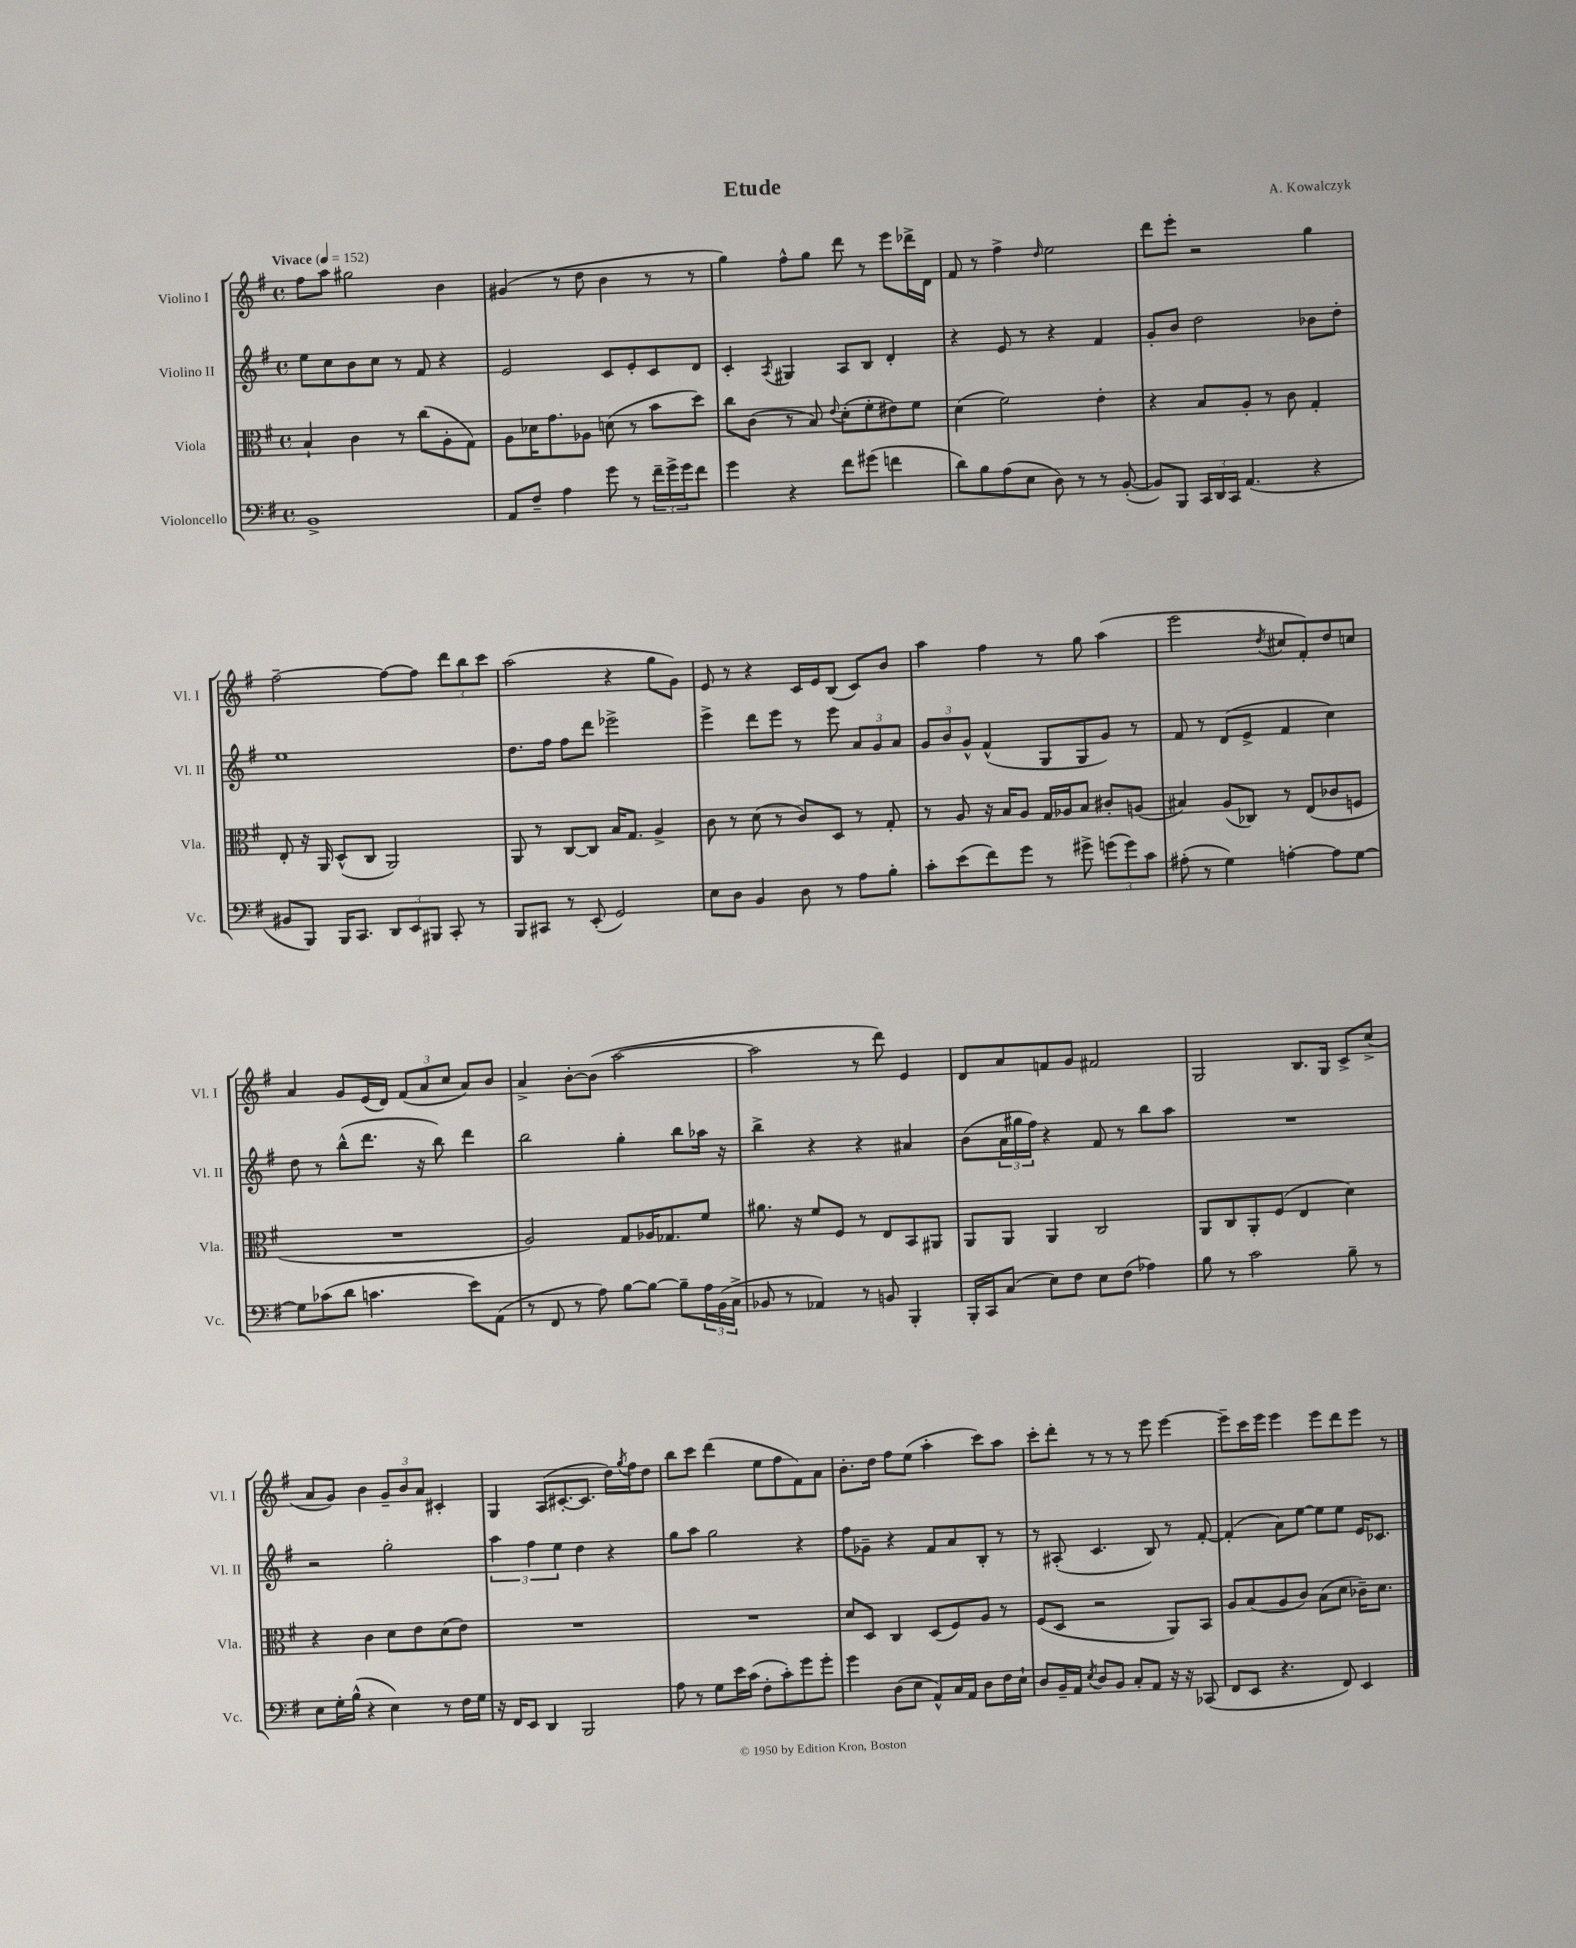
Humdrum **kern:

**kern	**kern	**kern	**kern
*staff4	*staff3	*staff2	*staff1
*clefF4	*clefC3	*clefG2	*clefG2
*k[f#]	*k[f#]	*k[f#]	*k[f#]
*M4/4	*M4/4	*M4/4	*M4/4
*met(c)	*met(c)	*met(c)	*met(c)
*MM152	*MM152	*MM152	*MM152
1BB^	4B`	8ee	8ff#
.	.	8cc	8aa
.	4c	8b	2gg#
.	.	8cc	.
.	8r	8r	.
.	(8cc	8f#	.
.	8A'	4r	4b
.	8G)	.	.
=	=	=	=
8AA	8A	2e	(4g#
8F#~	16d-	.	.
.	8.g	.	.
4A	.	.	8r
.	8A-	.	8dd
8g	(8d	8c	4b
8r	8r	8e'	.
24f#~	8b	8c	8r
24g^	.	.	.
24g	.	.	.
8f#	8dd)	8d	8r
=	=	=	=
4g	8cc	4c'	4gg)
.	(8c	.	.
.	.	8qA	.
4r	8r	4G#	8ff#^^
.	8B)	.	8gg
.	8qqe	.	.
8f#	(8d'	8A	8ddd
(8g#	8f#'	8B	8r
4f	8e#)	4d'	8eee
.	8f#	.	16ddd-^
.	.	.	16d
=	=	=	=
8d)	(4d	4r	8f#
8B	.	.	8r
(8A	2f#)	8e	4ff#^
8E	.	8r	.
.	.	.	16qqdd
8D)	.	4r	2ee
8r	.	.	.
8r	4e'	4f#	.
([8BB'	.	.	.
=	=	=	=
8BB])	4r	8g'	8ddd
8BBB	.	8b	8eee'
24CC	8B	2dd	2r
24DD	.	.	.
24CC	.	.	.
(4.AA	8A'	.	.
.	8r	.	.
.	8c	.	.
4r	4G'	8b-	4gg
.	.	8dd'	.
=	=	=	=
8BB#	8E'	1ee	[2ff#~
8BBB)	16r	.	.
.	16AA	.	.
16BBB	(8D^^	.	.
8.CC	.	.	.
.	8C	.	.
12DD	2AA)	.	8ff#_
12EE	.	.	.
.	.	.	8ff#]
12BBB#	.	.	.
8CC'	.	.	12ddd
.	.	.	12bb
8r	.	.	.
.	.	.	12ccc
=	=	=	=
8BBB	8AA	8.dd	(2aa
8CC#	8r	.	.
.	.	16ff#	.
8r	[8C	8ff#	.
(8EE'	8C]	8ddd	.
2GG)	16B	2eee-^	4r
.	8.G	.	.
.	4A^	.	8gg
.	.	.	8g)
=	=	=	=
8E	8c	4eee^	8e
8D	8r	.	8r
4BB	(8d	8ddd	4r
.	8r	8eee	.
8D	8c)	8r	16c
.	.	.	16e
8r	8D	8eee	(8B
8A	8r	12a	8c)
.	.	12g	.
8B'	8G'	.	8b
.	.	12a	.
=	=	=	=
8c'	8r	12g	4aa
.	.	12b	.
(8e	8A	.	.
.	.	12g^^	.
8f#)	16r	(4f#^^	4ff#
.	16B	.	.
8g	8A	.	.
8r	16G	8G	8r
.	16A-	.	.
8g#^	8B	8G	8gg
(12g	8c#'	8g)	(4aa
12g)	.	.	.
.	(8A	8r	.
12c	.	.	.
=	=	=	=
(8A#'	4B#)	8f#	2eee
8r	.	8r	.
4G)	(8A	(8d	.
.	8C-)	8e^	.
.	.	.	8qdd
[4A'	8r	4f#	8cc#
.	(8E	.	8f#')
8A]	8c-	4cc)	8dd
[8G	8F	.	8cc
=	=	=	=
8G]	1r	8dd	4a
(8c-	.	8r	.
8d	.	(8bb^^	8g
4.c	.	8.ddd	(16e
.	.	.	16d)
.	.	.	(12f#
.	.	16r	.
.	.	.	12a
.	.	8bb)	.
.	.	.	12cc
8e)	.	4ddd	8a)
(8AA	.	.	8b
=	=	=	=
8r	2A)	2bb	4a^
8FF#	.	.	.
8r	.	.	[8b'
8A)	.	.	(8b]
[8B	8G	4gg'	[2aa
8B_	16A-	.	.
.	8.G-	.	.
8B~]	.	8bb	.
24A	8f#	16aa-	.
(24BB	.	.	.
.	.	16r	.
24C^	.	.	.
=	=	=	=
8BB-	8.a#	4bb^	2aa]
8r	.	.	.
.	16r	.	.
4AA-)	8f#	4r	.
.	8F#	.	.
8r	8r	4r	8r
8BB	8E	.	8ddd)
4BBB'	8BB	4a#	4e
.	8AA#	.	.
=	=	=	=
16BBB'	8AA	(8b	8d
16CC	.	.	.
(8C	8AA	24a	8a
.	.	24gg#	.
.	.	24ff#)	.
8E)	4AA	4r	8f
8F#	.	.	8g
8E	2C	8f#	2f#
(8F#	.	8r	.
4A-)	.	8bb	.
.	.	8aa	.
=	=	=	=
8B	8AA	1r	2G
8r	8C	.	.
2c	8AA'	.	.
.	(8F#	.	.
.	4E	.	8.B
.	.	.	16G
8B~	4d)	.	8c^
8r	.	.	(8cc^
=	=	=	=
8E	4r	2r	8a
16G'	.	.	8g)
(16B^^	.	.	.
4r	4c	.	4b
4E)	8d	2gg'	12g~
.	.	.	12b
.	8e	.	.
.	.	.	12a
8r	(8d	.	4c#'
16F#	8e)	.	.
16G	.	.	.
=	=	=	=
16r	1r	6aa	4G
16FF#	.	.	.
8EE	.	.	.
.	.	6ff#	.
4DD	.	.	(8A
.	.	6ee	.
.	.	.	[8.c#'
2BBB	.	4dd	.
.	.	.	8.c#]
.	.	4r	16dd)
.	.	.	8qgg
.	.	.	16ff#
.	.	.	8dd
=	=	=	=
8A	1r	8gg	8bb
8r	.	8aa	8ccc
8G	.	2gg	(4ddd
16e	.	.	.
(16c	.	.	.
8F#'	.	.	8ee
8c')	.	.	8ff#
8g	.	4r	8f#)
8g'	.	.	8a
=	=	=	=
4g	8d	8ff#	8.b'
.	8D	8g-~	.
.	.	.	16dd
(8D	4C	4r	8ff#
8E	.	.	(8ee
8AA^^)	(8D	8f#	4aa'
16C	8F#)	8a	.
16AA	.	.	.
8D	8A	8B'	8ccc)
16F#	8r	8r	8aa
16E`	.	.	.
=	=	=	=
8D	(8F#	8r	8ccc'
16BB~	8D	(8A#'	8ddd'
16AA	.	.	.
8qE	.	.	.
8D	2r	4.c	8r
8BB	.	.	8r
8C'	.	.	8r
8AA	.	8B)	8eee
16r	8AA)	8r	[4eee
16r	.	.	.
(8CC-	8BB	[8f#'	.
=	=	=	=
8FF#	8A	(4f#']	8eee~]
8EE	(8B	.	16ccc
.	.	.	16eee
4.r	8A	8a)	4eee
.	8c)	[8ee	.
.	(8B	8ee]	8eee
8FF#)	8d	8ee	8ddd
4EE	16c-~)	16e	8eee
.	8.d	8.c-	.
.	.	.	8r
==	==	==	==
*-	*-	*-	*-
